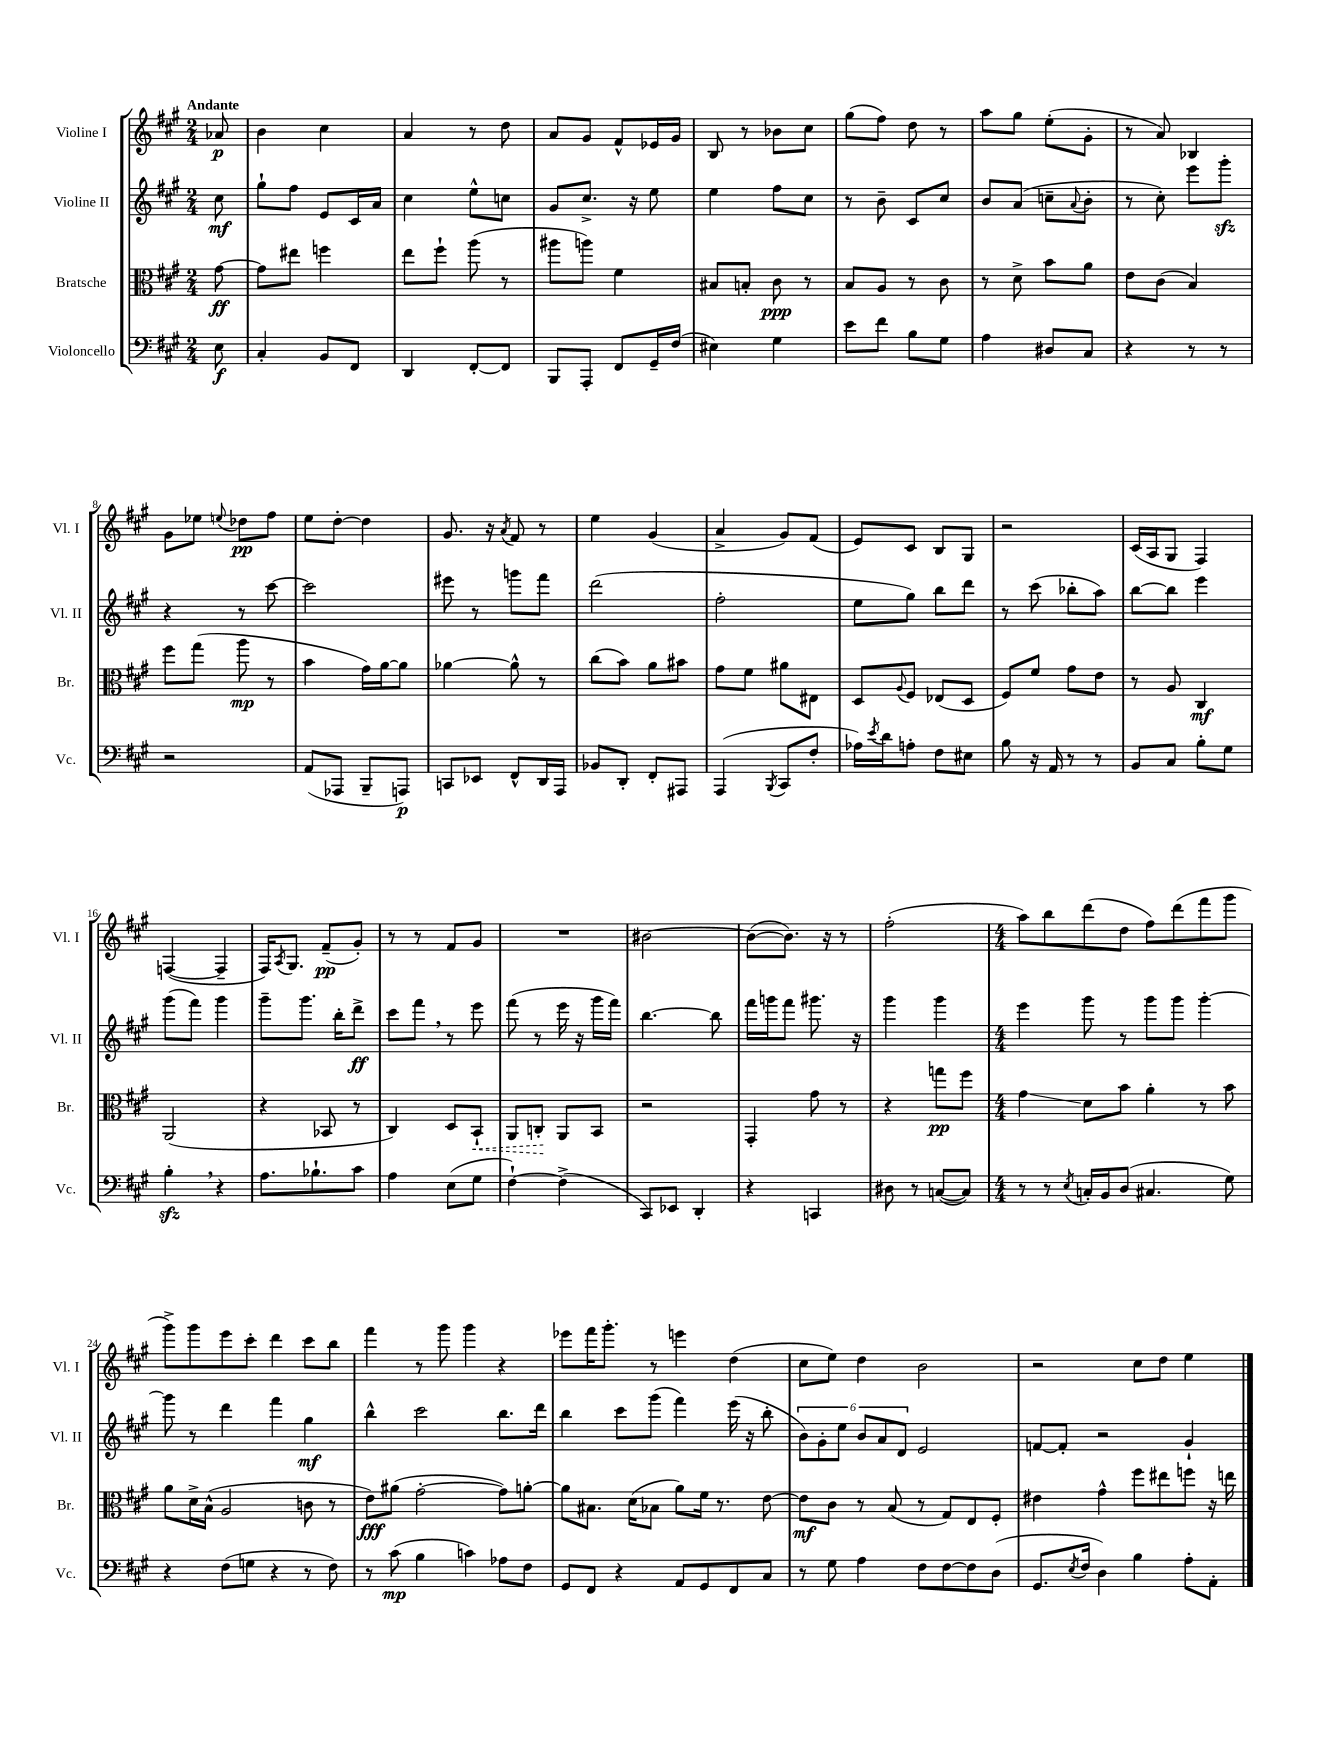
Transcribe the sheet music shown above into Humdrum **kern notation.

**kern	**kern	**kern	**kern
*staff4	*staff3	*staff2	*staff1
*clefF4	*clefC3	*clefG2	*clefG2
*k[f#c#g#]	*k[f#c#g#]	*k[f#c#g#]	*k[f#c#g#]
*M2/4	*M2/4	*M2/4	*M2/4
8E	[8g#	8cc#	8a-
=	=	=	=
4C#'	8g#]	8gg#`	4b
.	8ee#	8ff#	.
8BB	4ff	8e	4cc#
8FF#	.	16c#	.
.	.	16a	.
=	=	=	=
4DD	8ee	4cc#	4a
.	8ff#`	.	.
[8FF#'	(8aa	8ee^^	8r
8FF#]	8r	8cc	8dd
=	=	=	=
8BBB	8aa#	8g#	8a
8AAA'	8aa)	8.cc#^	8g#
8FF#	4f#	.	8f#^^
.	.	16r	.
16GG#~	.	8ee	16e-
(16F#	.	.	16g#
=	=	=	=
4E#)	8B#	4ee	8B
.	8B'	.	8r
4G#	8c#	8ff#	8b-
.	8r	8cc#	8cc#
=	=	=	=
8e	8B	8r	(8gg#
8f#	8A	8b~	8ff#)
8B	8r	8c#	8dd
8G#	8c#	8cc#	8r
=	=	=	=
4A	8r	8b	8aa
.	8d^	(8a	8gg#
8D#	8b	8cc~	(8ee'
.	.	8qqa	.
8C#	8a	8b'	8g#'
=	=	=	=
4r	8e	8r	8r
.	(8c#	8cc#')	8a)
8r	4B)	8eee	4B-
8r	.	8ggg#'	.
=	=	=	=
2r	8ff#	4r	8g#
.	(8gg#	.	8ee-
.	.	.	8qqee
.	8aa	8r	8dd-
.	8r	[8ccc#	8ff#
=	=	=	=
(8AA	4b	2ccc#]	8ee
8AAA-	.	.	[8dd'
8BBB~	16g#)	.	4dd]
.	[16a	.	.
8AAA)	8a]	.	.
=	=	=	=
8CC	[4a-	8eee#	8.g#
8EE-	.	8r	.
.	.	.	16r
.	.	.	8qa
8FF#^^	8a-^^]	8ggg	8f#
16DD	8r	8fff#	8r
16AAA	.	.	.
=	=	=	=
8BB-	(8cc#	(2ddd	4ee
8DD'	8b)	.	.
8FF#'	8a	.	(4g#
8AAA#	8b#	.	.
=	=	=	=
(4AAA	8g#	2ff#'	4a^
.	8f#	.	.
8qBBB	.	.	.
8CC#	8a#	.	8g#)
8F#'	8E#	.	(8f#
=	=	=	=
16A-)	8D	8ee	8e)
8qe	.	.	.
16d	.	.	.
.	8qqA	.	.
8A'	8F#	8gg#)	8c#
8F#	(8E-	8bb	8B
8E#	8D	8ddd	8G#
=	=	=	=
8B	8F#)	8r	2r
16r	8f#	(8ccc#	.
16AA	.	.	.
8r	8g#	8bb-'	.
8r	8e	8aa)	.
=	=	=	=
8BB	8r	[8bb	(16c#
.	.	.	16A
8C#	8A	8bb]	8G#
8B'	4C#	4eee	4F#)
8G#	.	.	.
=	=	=	=
4B'	(2AA	(8ggg#	([4F
.	.	8fff#)	.
4r	.	4ggg#	4F~]
=	=	=	=
8.A	4r	8ggg#~	16F#)
.	.	.	8qA
.	.	.	8.G#
.	.	8.ggg#	.
8.B-`	.	.	.
.	8BB-	.	(8f#~
.	.	16bb'	.
8c#	8r	8ddd^	8g#')
=	=	=	=
4A	4C#)	8ccc#	8r
.	.	8fff#	8r
(8E	8D	8r	8f#
8G#	8BB`	8eee	8g#
=	=	=	=
[4F#`)	8AA	(8fff#	2r
.	8C'	8r	.
(4F#^]	8AA	16eee	.
.	.	16r	.
.	8BB	16ggg#	.
.	.	16fff#)	.
=	=	=	=
8CC#)	2r	[4.bb	[2b#
8EE-	.	.	.
4DD'	.	.	.
.	.	8bb]	.
=	=	=	=
4r	4GG#'	16fff#	(8b#_
.	.	16ggg	.
.	.	8fff#	8.b#])
4CC	8g#	8.ggg#	.
.	.	.	16r
.	8r	.	8r
.	.	16r	.
=	=	=	=
8D#	4r	4ggg#	(2ff#'
8r	.	.	.
([8C	8gg	4ggg#	.
8C])	8ff#	.	.
=	=	=	=
*M4/4	*M4/4	*M4/4	*M4/4
8r	4g#	4eee	8aa)
8r	.	.	8bb
8qE	.	.	.
16C'	8d	8ggg#	(8ddd
16BB	.	.	.
(8D	8b	8r	8dd
4.C#	4a'	8ggg#	8ff#)
.	.	8ggg#	(8ddd
.	8r	[4ggg#'	8fff#
8G#)	8b	.	8ggg#
=	=	=	=
4r	8a	8ggg#]	8ggg#^)
.	16d^	8r	8ggg#
.	(16B^^	.	.
(8F#	2A	4ddd	8eee
8G	.	.	8ccc#'
4r	.	4fff#	4ddd
8r	8c	4gg#	8ccc#
8F#)	8r	.	8bb
=	=	=	=
8r	8e)	4bb^^	4fff#
(8c#	(8a#	.	.
4B	[2g#'	2ccc#	8r
.	.	.	8ggg#
4c)	.	.	4ggg#
8A-	8g#])	8.bb	4r
8F#	[8a'	.	.
.	.	16ddd	.
=	=	=	=
8GG#	8a]	4bb	8eee-
8FF#	8.B#	.	16fff#
.	.	.	8.ggg#'
4r	.	8ccc#	.
.	(16d	.	.
.	8B-	(8ggg#	8r
8AA	8a)	4fff#)	4eee
8GG#	16f#	.	.
.	8.r	.	.
8FF#	.	(16eee	(4dd
.	.	16r	.
8C#	[8e	8bb'	.
=	=	=	=
8r	8e]	12b)	8cc#
.	.	12g#'	.
8G#	8c#	.	8ee)
.	.	12ee	.
4A	8r	12b	4dd
.	.	12a	.
.	(8B	.	.
.	.	12d	.
8F#	8r	2e	2b
[8F#	8G#)	.	.
8F#]	8E	.	.
(8D	8F#'	.	.
=	=	=	=
8.GG#	4e#	[8f	2r
.	.	8f']	.
8qE	.	.	.
16F#	.	.	.
4D)	4g#^^	2r	.
4B	8ff#	.	8cc#
.	8ee#	.	8dd
8A'	8ff	4g#`	4ee
8AA'	16r	.	.
.	16ee	.	.
==	==	==	==
*-	*-	*-	*-
